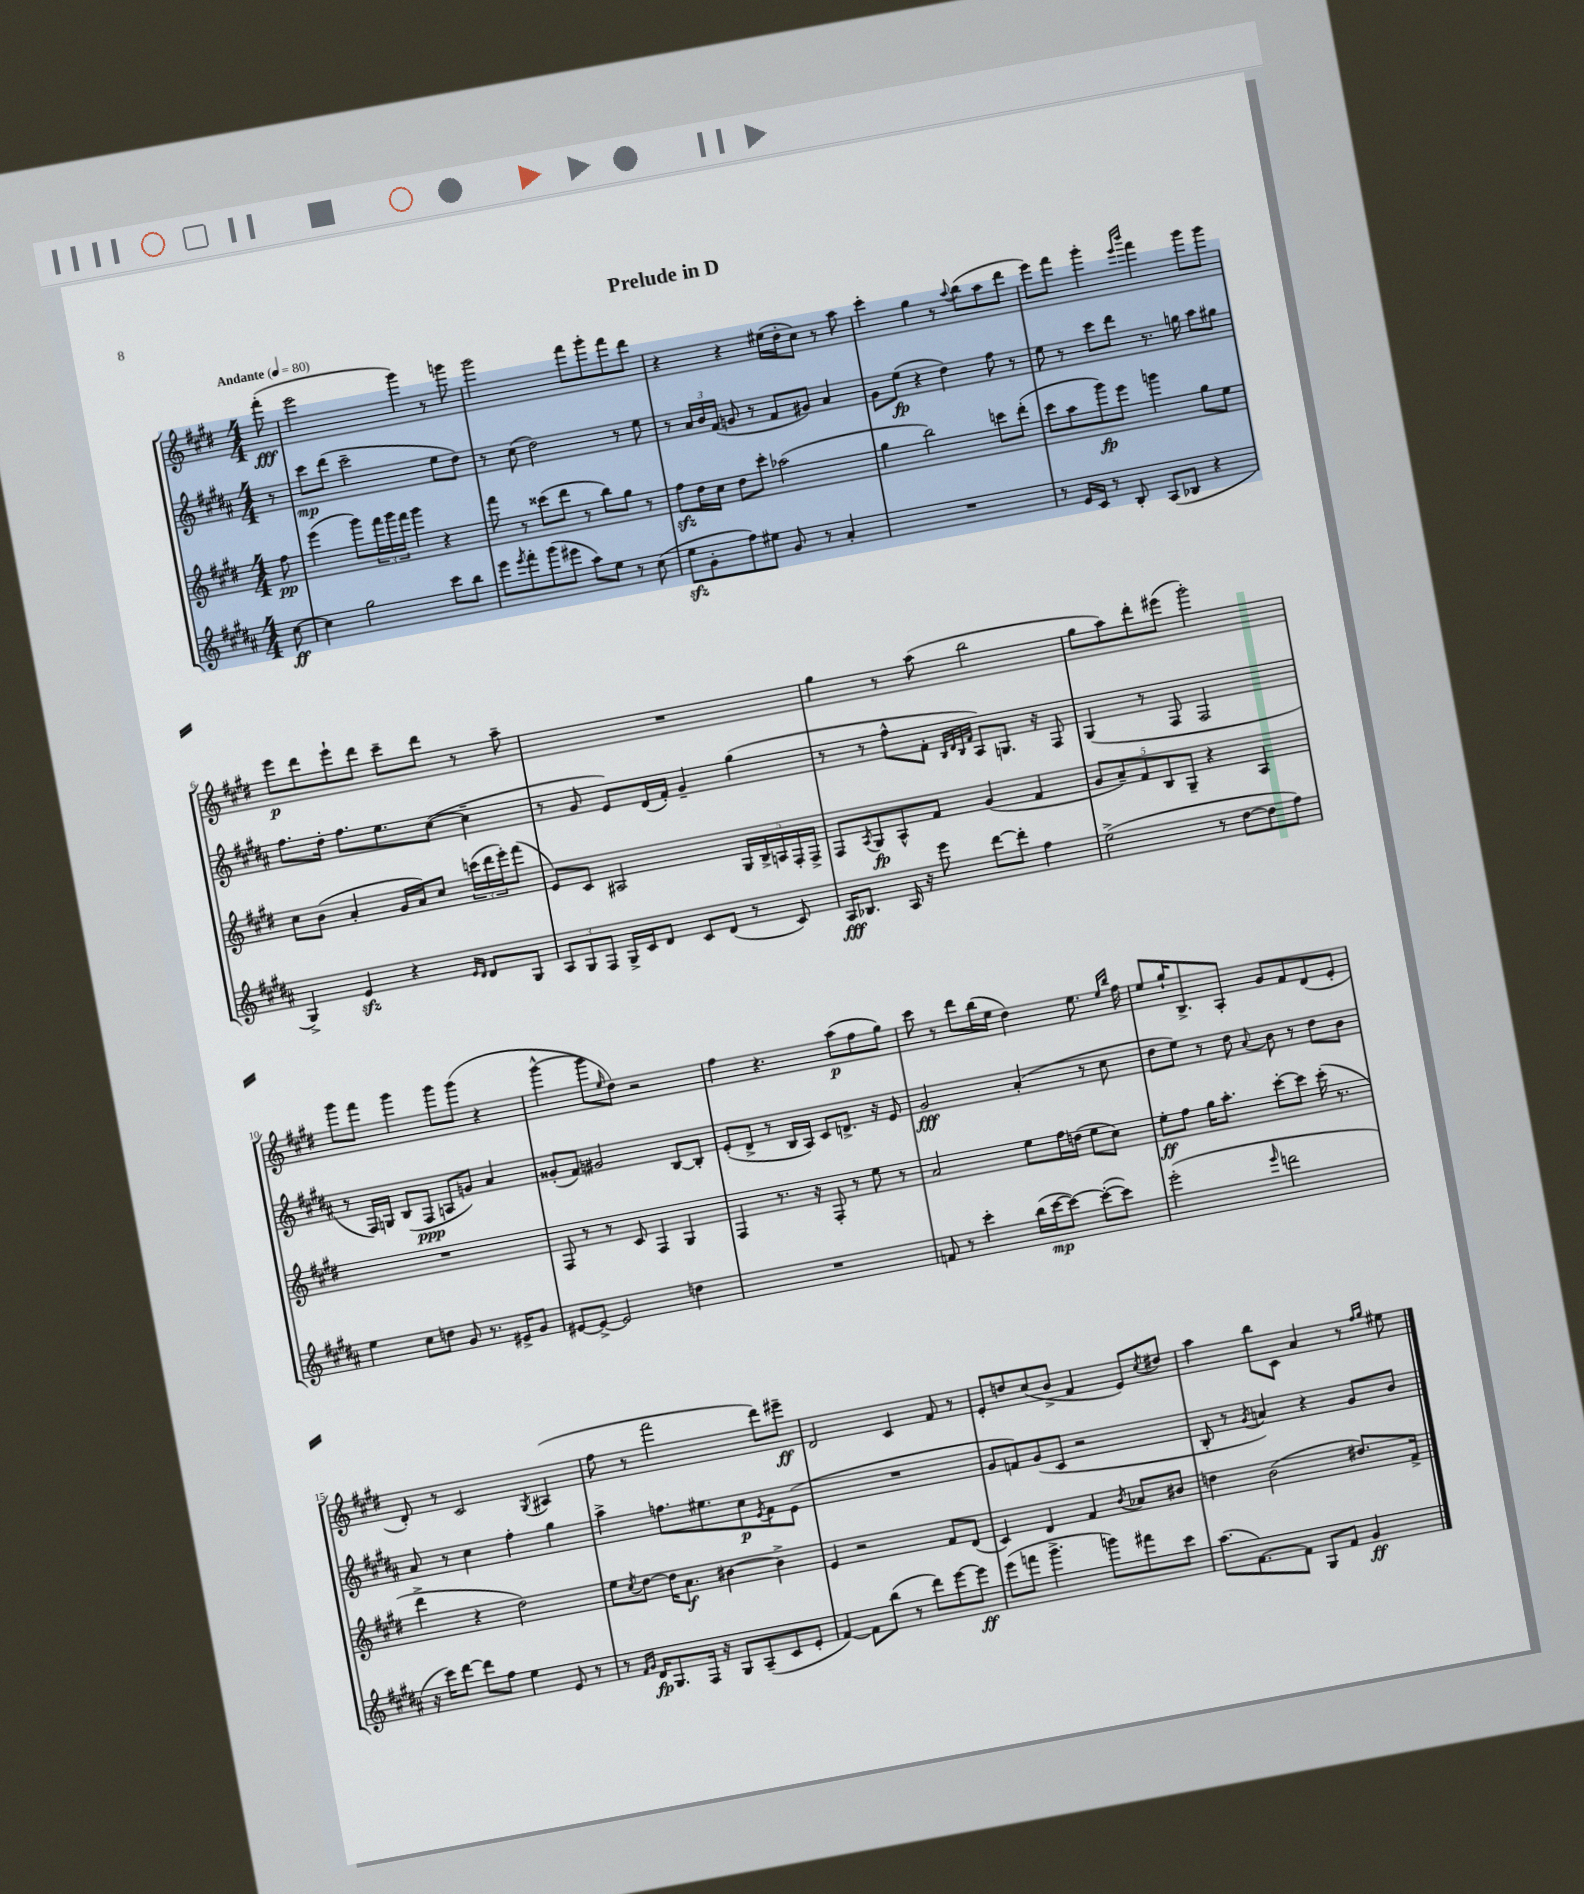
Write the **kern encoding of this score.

**kern	**dynam	**kern	**dynam	**kern	**dynam	**kern	**dynam
*part4	*part4	*part3	*part3	*part2	*part2	*part1	*part1
*staff4	*staff4	*staff3	*staff3	*staff2	*staff2	*staff1	*staff1
*clefG2	*	*clefG2	*	*clefG2	*	*clefG2	*
*k[f#c#g#d#a#]	*	*k[f#c#g#d#]	*	*k[f#c#g#d#a#]	*	*k[f#c#g#d#]	*
*M4/4	*	*M4/4	*	*M4/4	*	*M4/4	*
*MM80	*	*MM80	*	*MM80	*	*MM80	*
=	=	=	=	=	=	=	=
!	!	!	!	!	!	!LO:TX:a:B:t=Andante	!
[8cc#\	ff	8ff#\	pp	8r	.	(8fff#'\	fff
=1	=1	=1	=1	=1	=1	=1	=1
4cc#\]	.	(4eee\	.	8ccc#\L	mp	2eee\	.
.	.	.	.	(8ddd#\J	.	.	.
2gg#\	.	8ggg#\L)	.	2ccc#~\	.	.	.
.	.	24fff#\L	.	.	.	.	.
.	.	24ggg#\	.	.	.	.	.
.	.	24fff#\JJ	.	.	.	.	.
.	.	4ggg#\	.	.	.	4ggg#\)	.
8ccc#\L	.	4r	.	8ee\L	.	8r	.
8bb\J	.	.	.	8dd#\J)	.	8gggn\	.
=2	=2	=2	=2	=2	=2	=2	=2
8eee\L	.	8fff#\	.	8r	.	2ggg#\	.
8qeee/	.	.	.	.	.	.	.
8fff#'\	.	8r	.	(8cc#\	.	.	.
(8ggg#\	.	(8ccc##X\L	.	2dd#\)	.	.	.
8eee#X\J	.	8ddd#\J	.	.	.	.	.
8aa#\L)	.	8r	.	.	.	8fff#\L	.
8ee\J	.	8bb\L)	.	.	.	8ggg#'\	.
8r	.	8gg#\J	.	8r	.	8fff#\	.
(8cc#\	.	8r	.	8ee\	.	8ddd#\J	.
=3	=3	=3	=3	=3	=3	=3	=3
8eezz\L	.	8ff#zz\L	.	8r	.	4r	.
8g#'\	.	16dd#\L	.	24a#/LL	.	.	.
.	.	.	.	24b/	.	.	.
.	.	16cc#\JJ	.	.	.	.	.
.	.	.	.	(24f#/JJ	.	.	.
8ff#\)	.	8dd#\L	.	8gn/	.	4r	.
8ee#X\J	.	8ccc#'\J	.	8r	.	.	.
8g#/	.	(2aa-X\	.	8f#/L	.	(16ee#X\LL	.
.	.	.	.	.	.	16dd#'\J	.
8r	.	.	.	8g#X/J)	.	8cc#\J)	.
4a#'/	.	.	.	4a#/	.	8r	.
.	.	.	.	.	.	8aa\	.
=4	=4	=4	=4	=4	=4	=4	=4
1r	.	4gg#\	.	8g#\L	.	4ccc#'\	.
.	.	.	.	(8ee\J	fp	.	.
.	.	2bb\)	.	4r	.	4gg#\	.
.	.	.	.	4dd#\)	.	8r	.
.	.	.	.	.	.	8qqaa/	.
.	.	.	.	.	.	(8bb\L	.
.	.	8cccn\L	.	8ff#\	.	8aa\	.
.	.	(8ddd#'\J	.	8r	.	8ddd#\J	.
=5	=5	=5	=5	=5	=5	=5	=5
8r	.	8ccc#\L	.	8ee\	.	8eee\L)	.
16e/LL	.	8aa\	.	8r	.	8fff#\J	.
16c#/JJ	.	.	.	.	.	.	.
8r	.	8ggg#\)	fp	8ccc#\L	.	4ggg#'\	.
8B'/	.	8eee\J	.	8ddd#\J	.	.	.
.	.	.	.	.	.	16qqeee/LL	.
.	.	.	.	.	.	16qqbbb/JJ	.
(8A#/L	.	4gggn\	.	8.r	.	4fff#\	.
8B-X/J	.	.	.	.	.	.	.
.	.	.	.	16ggn\	.	.	.
4r	.	8gg#\L	.	8aa#\L	.	8ggg#\L	.
.	.	8ee\J	.	8gg#X\J	.	8ggg#\J	.
!!LO:LB:g=z
=6	=6	=6	=6	=6	=6	=6	=6
4G#^/)	.	8cc#\L	.	8.ff#\L	.	8eee\L	p
.	.	(8b\J	.	.	.	8ddd#\	.
.	.	.	.	16dd#'\Jk	.	.	.
4ezz/	.	4a'/	.	8.ff#\L	.	8eee`\	.
.	.	.	.	.	.	8ddd#\J	.
.	.	.	.	8.ee\	.	.	.
4r	.	16g#/LL	.	.	.	8ccc#~\L	.
.	.	16a/J)	.	.	.	.	.
.	.	8cc#/J	.	([8cc#\J	.	8ddd#\J	.
16qqe/LL	.	.	.	.	.	.	.
16qqd#/JJ	.	.	.	.	.	.	.
8d#/L	.	(24cccn\LL	.	4cc#~\]	.	8r	.
.	.	24ddd#\	.	.	.	.	.
.	.	24eee'\J)	.	.	.	.	.
8G#/J	.	(8fff#\J	.	.	.	8aa~\	.
=7	=7	=7	=7	=7	=7	=7	=7
12A#/L	.	8e/L)	.	8r	.	1r	.
12G#/	.	.	.	.	.	.	.
.	.	8c#/J	.	8g#/	.	.	.
12F#/J	.	.	.	.	.	.	.
16G#^/LL	.	2A#X/	.	8e/L)	.	.	.
16c#/J	.	.	.	.	.	.	.
8d#/J	.	.	.	(16d#/L	.	.	.
.	.	.	.	16f#'/JJ)	.	.	.
8c#/L	.	.	.	4g#~/	.	.	.
(8d#/J	.	.	.	.	.	.	.
8r	.	20G#/LL	.	(4gg#\	.	.	.
.	.	20B^/	.	.	.	.	.
.	.	20An/	.	.	.	.	.
8c#/)	.	.	.	.	.	.	.
.	.	20F#'/	.	.	.	.	.
.	.	20F#^/JJ	.	.	.	.	.
=8	=8	=8	=8	=8	=8	=8	=8
16A#/KL	fff	8F#/L	.	8r	.	4gg#\	.
8.B-X/J	.	.	.	.	.	.	.
.	.	8qA/	.	.	.	.	.
.	.	8G#/	fp	8r	.	.	.
16A#/	.	8A^^/	.	8ff#^^\L	.	8r	.
16r	.	.	.	.	.	.	.
8eee\	.	8f#/J	.	8f#'\J	.	(8aa\	.
.	.	.	.	32qqB/LLL	.	.	.
.	.	.	.	32qqd#/	.	.	.
.	.	.	.	32qqB/	.	.	.
.	.	.	.	32qqf#/JJJ	.	.	.
[8ddd#\L	.	(4g#/	.	8A#/L)	.	2bb\	.
8ddd#'\J]	.	.	.	8.Gn/J	.	.	.
4ff#\	.	4f#/	.	.	.	.	.
.	.	.	.	16r	.	.	.
.	.	.	.	8F#/	.	.	.
=9	=9	=9	=9	=9	=9	=9	=9
(2ee^\	.	10g#/L	.	(4G#/	.	8gg#\L	.
.	.	10a~/)	.	.	.	.	.
.	.	.	.	.	.	8aa\)	.
.	.	10f#/	.	.	.	.	.
.	.	.	.	8r	.	8ddd#'\	.
.	.	10B/	.	.	.	.	.
.	.	.	.	8F#/	.	(8eee#X\J	.
.	.	10G#~/J	.	.	.	.	.
8r	.	4r	.	2F#/	.	2ggg#'\)	.
[8dd#\L	.	.	.	.	.	.	.
8dd#\]	.	4A/	.	.	.	.	.
8ff#\J)	.	.	.	.	.	.	.
!!LO:LB:g=z
=10	=10	=10	=10	=10	=10	=10	=10
4ee\	.	1r	.	8r	.	8ggg#\L	.
.	.	.	.	16F#/LL)	.	8fff#\J	.
.	.	.	.	16Gn/JJ	.	.	.
8cc#\L	.	.	.	(8B/L	.	4ggg#\	.
8ddn\J	.	.	.	8F#/J	ppp	.	.
8g#/	.	.	.	8An/L	.	8ggg#\L	.
8.r	.	.	.	8gn/J)	.	(8ggg#\J	.
.	.	.	.	4a#/	.	4r	.
16e#X^/KL	.	.	.	.	.	.	.
8g#/J	.	.	.	.	.	.	.
=11	=11	=11	=11	=11	=11	=11	=11
[8e#X/L	.	8F#/	.	(8g##X'/L	.	[4ggg#^^\	.
8e#^/J_	.	8r	.	8f#/J)	.	.	.
2e#/]	.	8r	.	2g#X/	.	8ggg#\L]	.
.	.	.	.	.	.	16qqee/	.
.	.	8c#/	.	.	.	8dd#\J)	.
.	.	4F#/	.	.	.	2r	.
4ddn\	.	4G#/	.	[8B/L	.	.	.
.	.	.	.	8B'/J]	.	.	.
=12	=12	=12	=12	=12	=12	=12	=12
1r	.	4F#/	.	(8e'/L	.	4ff#\	.
.	.	.	.	8d#^/J	.	.	.
.	.	8.r	.	8r	.	4.r	.
.	.	.	.	16B/LL	.	.	.
.	.	16r	.	16A#/JJ)	.	.	.
.	.	8F#'/	.	8c#/L	.	.	.
.	.	8r	.	8.dn^/J	.	(8aa\L	p
.	.	8ee\	.	.	.	8ff#\	.
.	.	.	.	16r	.	.	.
.	.	8r	.	8e/	.	8gg#\J)	.
=13	=13	=13	=13	=13	=13	=13	=13
8fn/	.	2a/	.	2g#/	fff	8ccc#\	.
8r	.	.	.	.	.	8r	.
4ccc#'\	.	.	.	.	.	8ddd#\L	.
.	.	.	.	.	.	(16bb\L	.
.	.	.	.	.	.	16ee\JJ	.
(16bb\LL	.	8ee\L	.	(4a#'/	.	4dd#\)	.
[16ccc#\J	mp	.	.	.	.	.	.
8ccc#\J_)	.	16ff#\L	.	.	.	.	.
.	.	(16ddn\JJ	.	.	.	.	.
(8ccc#'\L_	.	8ee\L	.	8r	.	8.ee\	.
8ccc#\J])	.	8cc#\J)	.	8cc#\	.	.	.
.	.	.	.	.	.	16qqee/LL	.
.	.	.	.	.	.	16qqbb/JJ	.
.	.	.	.	.	.	16ff#\	.
=14	=14	=14	=14	=14	=14	=14	=14
(2eee'\	.	8ee'\L	ff	8dd#\L	.	8ee/L	.
.	.	8ff#\J	.	8ee\J)	.	16gg#`/K	.
.	.	.	.	.	.	8.B^/	.
.	.	16gg#\KL	.	8r	.	.	.
.	.	8.aa'\J	.	.	.	.	.
.	.	.	.	8dd#\	.	8A'/J	.
16qqeee/	.	.	.	8qqa#/	.	.	.
2dddn\	.	[8ccc#'\L	.	8b\	.	8g#/L	.
.	.	8ccc#\J]	.	8r	.	8f#/	.
.	.	(16ccc#'\	.	8dd#\L	.	(8d#/	.
.	.	8.r	.	.	.	.	.
.	.	.	.	8b\J	.	8e'/J	.
!!LO:LB:g=z
=15	=15	=15	=15	=15	=15	=15	=15
16r	.	4ddd#^\	.	8a#/	.	8d#'/)	.
16ccc#\KL)	.	.	.	.	.	.	.
[8ddd#\J	.	.	.	8r	.	8r	.
8ddd#\L]	.	4r	.	4cc#\	.	2c#/	.
8ff#\J	.	.	.	.	.	.	.
4ee\	.	2dd#\)	.	4ff#'\	.	.	.
.	.	.	.	.	.	8qG#/	.
8e/	.	.	.	4gg#\	.	(4A#X/	.
8r	.	.	.	.	.	.	.
=16	=16	=16	=16	=16	=16	=16	=16
8r	.	8ee\L	.	4aa#^\	.	8ff#\	.
16qqf#/LL	.	.	.	.	.	.	.
16qqg#/JJ	.	8qcc#/	.	.	.	.	.
16d#/KL	fp	[8dd#\J	.	.	.	8r	.
8.G#/	.	.	.	.	.	.	.
.	.	16dd#\KL]	.	8.ffn\L	.	2fff#\	.
.	.	8.a\J	f	.	.	.	.
16F#/Jk	.	.	.	.	.	.	.
16r	.	.	.	8.ee#X\	.	.	.
8G#/L	.	[4b#X\	.	.	.	.	.
(8A#~/	.	.	.	8cc#\	p	.	.
.	.	.	.	8qe/	.	.	.
8c#/	.	4b#^\]	.	8f#\	.	8ddd#\L)	.
8e'/J	.	.	.	(8e\J	.	8eee#X~\J	ff
=17	=17	=17	=17	=17	=17	=17	=17
[4f#/)	.	4e/	.	1r	.	2d#/	.
8f#\L]	.	2r	.	.	.	.	.
(8bb\J	.	.	.	.	.	.	.
8r	.	.	.	.	.	4c#/	.
8ddd#\L)	.	.	.	.	.	.	.
[8eee\	.	8f#/L	.	.	.	8f#/	.
8eee\J]	ff	(8d#/J	.	.	.	8r	.
=18	=18	=18	=18	=18	=18	=18	=18
(8eee\L	.	4c#/)	.	8g#/L	.	8e'/L	.
8fffn\J	.	.	.	8fn/)	.	8ddn/	.
4.ggg#^\	.	4d#/	.	(8g#/	.	(8cc#/	.
.	.	.	.	8c#/J	.	8b^/J	.
.	.	4f#/	.	2r	.	4f#/	.
8gggn\L)	.	.	.	.	.	.	.
.	.	8qb/	.	.	.	.	.
8fff#X\	.	8a-X/L	.	.	.	8e/L)	.
.	.	.	.	.	.	8qcc#/	.
8ccc#\J	.	8b#X/J	.	.	.	8dd#X/J	.
=19	=19	=19	=19	=19	=19	=19	=19
(8.aa#\L	.	4ddn\	.	8B'/	.	4aa\	.
.	.	.	.	8r	.	.	.
[8.f#\)	.	.	.	.	.	.	.
.	.	.	.	8qg#/	.	.	.
.	.	(2b\	.	4an/)	.	8bb\L	.
8f#\J]	.	.	.	.	.	8c#\J	.
8G#/L	.	.	.	4r	.	4a/	.
8f#/J	.	.	.	.	.	.	.
4g#/	ff	8.dd#X/L)	.	8g#/L	.	8r	.
.	.	.	.	.	.	16qqff#/LL	.
.	.	.	.	.	.	16qqgg#/JJ	.
.	.	.	.	8b/J	.	8ee#X\	.
.	.	16f#^/Jk	.	.	.	.	.
==	==	==	==	==	==	==	==
*-	*-	*-	*-	*-	*-	*-	*-
